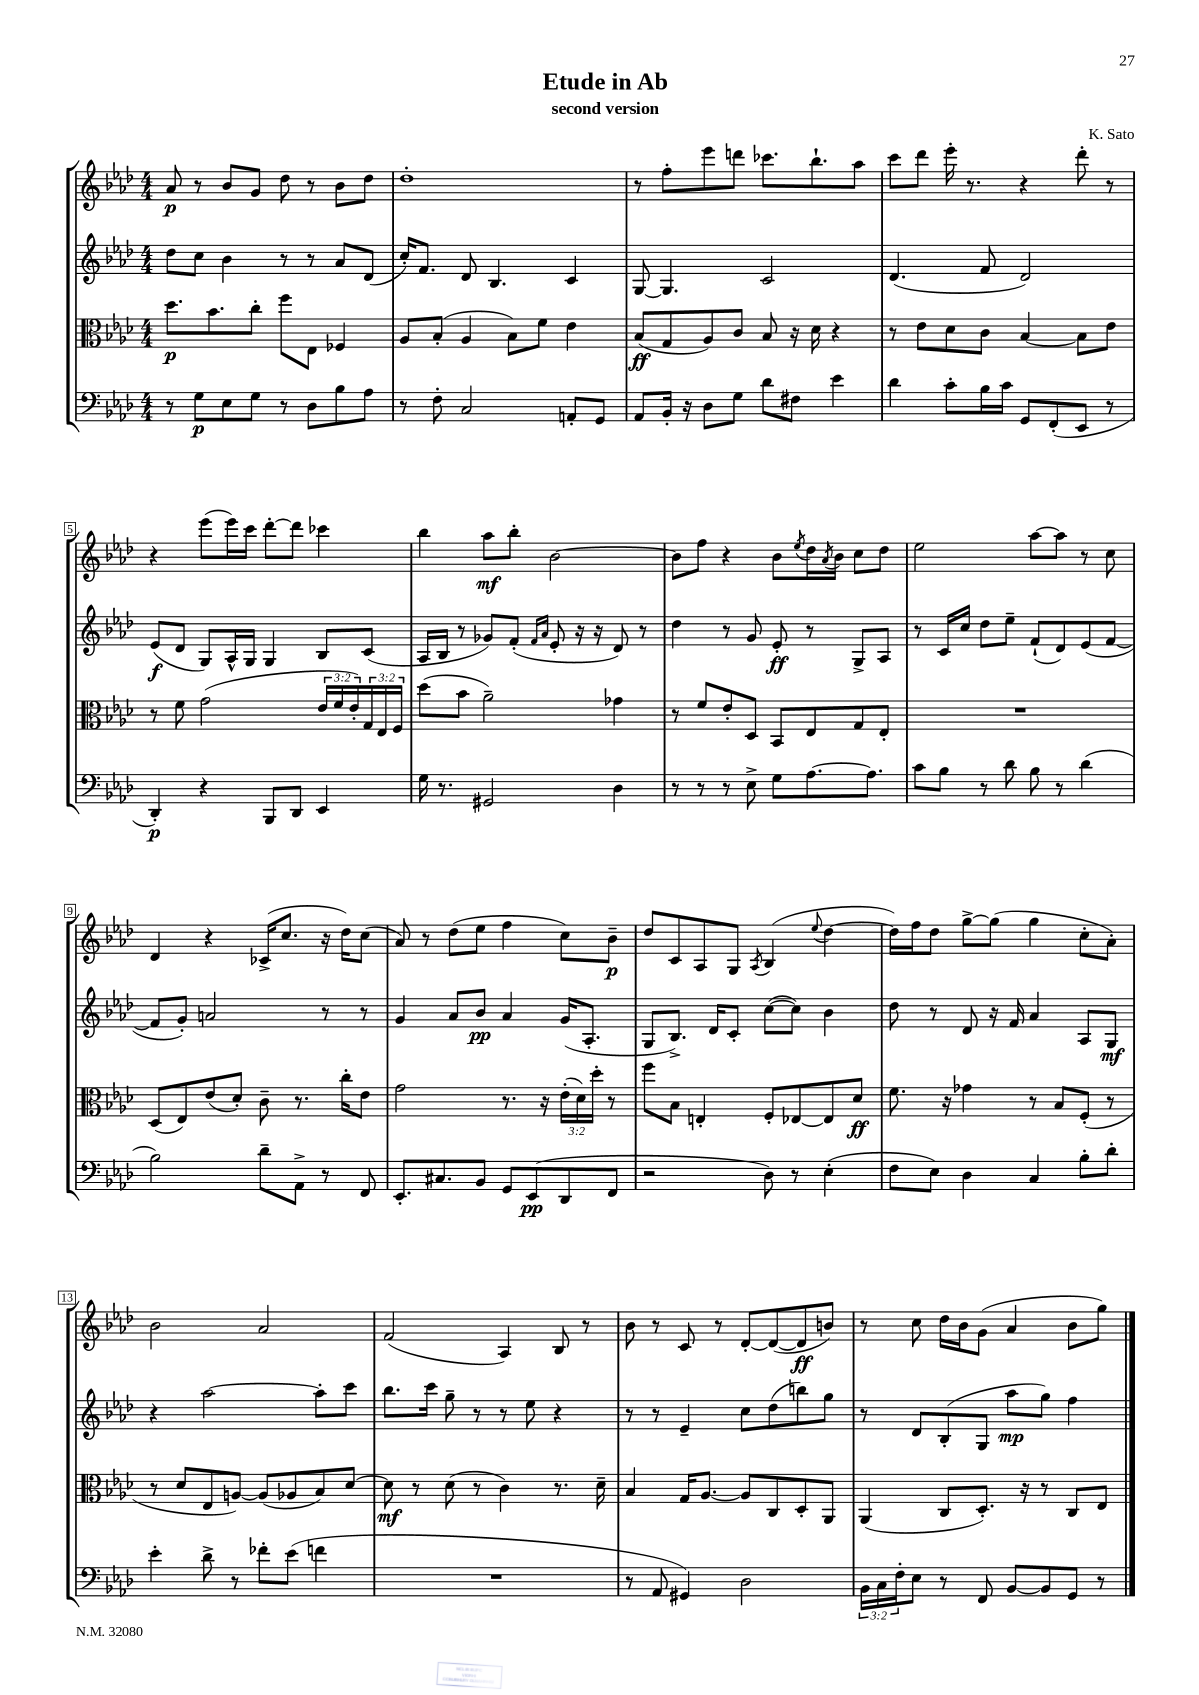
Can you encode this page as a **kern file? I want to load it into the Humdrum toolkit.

**kern	**kern	**kern	**kern
*staff4	*staff3	*staff2	*staff1
*clefF4	*clefC3	*clefG2	*clefG2
*k[b-e-a-d-]	*k[b-e-a-d-]	*k[b-e-a-d-]	*k[b-e-a-d-]
*M4/4	*M4/4	*M4/4	*M4/4
8r	8.dd-	8dd-	8a-
8G	.	8cc	8r
.	8.b-	.	.
8E-	.	4b-	8b-
8G	8cc'	.	8g
8r	8ff	8r	8dd-
8D-	8E-	8r	8r
8B-	4F-	8a-	8b-
8A-	.	(8d-	8dd-
=	=	=	=
8r	8A-	16cc')	1dd-'
.	.	8.f	.
8F'	(8B-'	.	.
2C	4A-	8d-	.
.	.	4.B-	.
.	8B-)	.	.
.	8f	.	.
8AA'	4e-	4c	.
8GG	.	.	.
=	=	=	=
8AA-	(8B-	[8G	8r
16BB-'	8G	4.G]	8ff'
16r	.	.	.
8D-	8A-)	.	8eee-
8G	8c	.	8ddd
8d-	8B-	2c	8.ccc-
8F#	16r	.	.
.	16d-	.	8.bb-`
4e-	4r	.	.
.	.	.	8aa-
=	=	=	=
4d-	8r	(4.d-	8ccc
.	8e-	.	8ddd-
8c'	8d-	.	16eee-'
.	.	.	8.r
16B-	8c	8f	.
16c	.	.	.
8GG	[4B-	2d-)	4r
(8FF'	.	.	.
8EE-	8B-]	.	8ddd-'
8r	8e-	.	8r
=	=	=	=
4DD-')	8r	(8e-	4r
.	8f	8d-	.
4r	(2g	8G)	(8eee-
.	.	16A-^^	16eee-)
.	.	16G	16ccc
8BBB-	.	4G	[8ddd-'
8DD-	.	.	8ddd-]
4EE-	24e-	8B-	4ccc-
.	24f	.	.
.	24e-')	.	.
.	24G	(8c	.
.	24E-	.	.
.	24F	.	.
=	=	=	=
16G	(8dd-	16A-	4bb-
8.r	.	16B-	.
.	8b-	8r	.
2GG#	2a-~)	8g-)	8aa-
.	.	(8f'	8bb-'
.	.	16qqf	.
.	.	16qqa-	.
.	.	8e-'	[2b-
.	.	16r	.
.	.	16r	.
4D-	4g-	8d-)	.
.	.	8r	.
=	=	=	=
8r	8r	4dd-	8b-]
8r	8f	.	8ff
8r	8e-'	8r	4r
8E-^	8D-	8g	.
8G	8BB-	8e-'	8b-
.	.	.	8qee-
[8.A-	8E-	8r	16dd-
.	.	.	8qa-
.	.	.	16b-
.	8G	8G^	8cc
8.A-]	.	.	.
.	8E-'	8A-	8dd-
=	=	=	=
8c	1r	8r	2ee-
8B-	.	16c	.
.	.	16cc	.
8r	.	8dd-	.
8d-	.	8ee-~	.
8B-	.	(8f`	[8aa-
8r	.	8d-)	8aa-]
(4d-	.	(8e-	8r
.	.	[8f	8cc
=	=	=	=
2B-)	(8D-	8f]	4d-
.	8E-)	8g')	.
.	(8e-	2a	4r
.	8d-')	.	.
8d-~	8c~	.	(16c-^
.	.	.	8.cc
8AA-^	8.r	.	.
8r	.	8r	16r
.	16cc'	.	16dd-)
8FF	8e-	8r	(8cc
=	=	=	=
8.EE-'	2g	4g	8a-)
.	.	.	8r
8.C#	.	.	.
.	.	8a-	(8dd-
8BB-	.	8b-	8ee-
8GG	8.r	4a-	4ff
(8EE-	.	.	.
.	16r	.	.
8DD-	(24e-'	(16g	8cc)
.	24d-)	.	.
.	.	8.A-'	.
.	24dd-'	.	.
8FF	8r	.	8b-~
=	=	=	=
2r	8ff	8G	8dd-
.	8B-	8.B-^)	8c
.	4E'	.	8A-
.	.	16d-	.
.	.	8c'	8G
.	.	.	8qA-
8D-)	8F'	([8cc	(4B-
8r	[8E-	8cc])	.
.	.	.	8qqee-
(4E-'	8E-]	4b-	[4dd-
.	8d-	.	.
=	=	=	=
8F	8.f	8dd-	16dd-])
.	.	.	16ff
8E-)	.	8r	8dd-
.	16r	.	.
4D-	4g-	8d-	[8gg^
.	.	16r	(8gg]
.	.	16f	.
4C	8r	4a-	4gg
.	8B-	.	.
8B-'	(8F'	8A-	8cc'
8d-'	8r	8G	8a-')
=	=	=	=
4e-'	8r	4r	2b-
.	8d-	.	.
8d-^	8E-	[2aa-	.
8r	[8A)	.	.
8f-'	(8A]	.	2a-
(8e-	8A-	.	.
4f	8B-)	8aa-']	.
.	[8d-	8ccc	.
=	=	=	=
1r	8d-]	8.bb-	(2f
.	8r	.	.
.	.	16ccc	.
.	(8d-	8gg~	.
.	8r	8r	.
.	4c)	8r	4A-)
.	.	8ee-	.
.	8.r	4r	8B-
.	.	.	8r
.	16d-~	.	.
=	=	=	=
8r	4B-	8r	8b-
8AA-	.	8r	8r
4GG#)	16G	4e-~	8c
.	[8.A-	.	.
.	.	.	8r
2D-	8A-]	8cc	[8d-'
.	8C	(8dd-	(8d-_
.	8D-'	8bb)	8d-]
.	8AA-	8gg	8b)
=	=	=	=
24BB-	(4AA-	8r	8r
24C	.	.	.
24F'	.	.	.
8E-	.	8d-	8cc
8r	8C	(8B-'	16dd-
.	.	.	16b-
8FF	8.D-')	8G	(8g
[8BB-	.	8aa-	4a-
.	16r	.	.
8BB-]	8r	8gg)	.
8GG	8C	4ff	8b-
8r	8E-	.	8gg)
==	==	==	==
*-	*-	*-	*-
